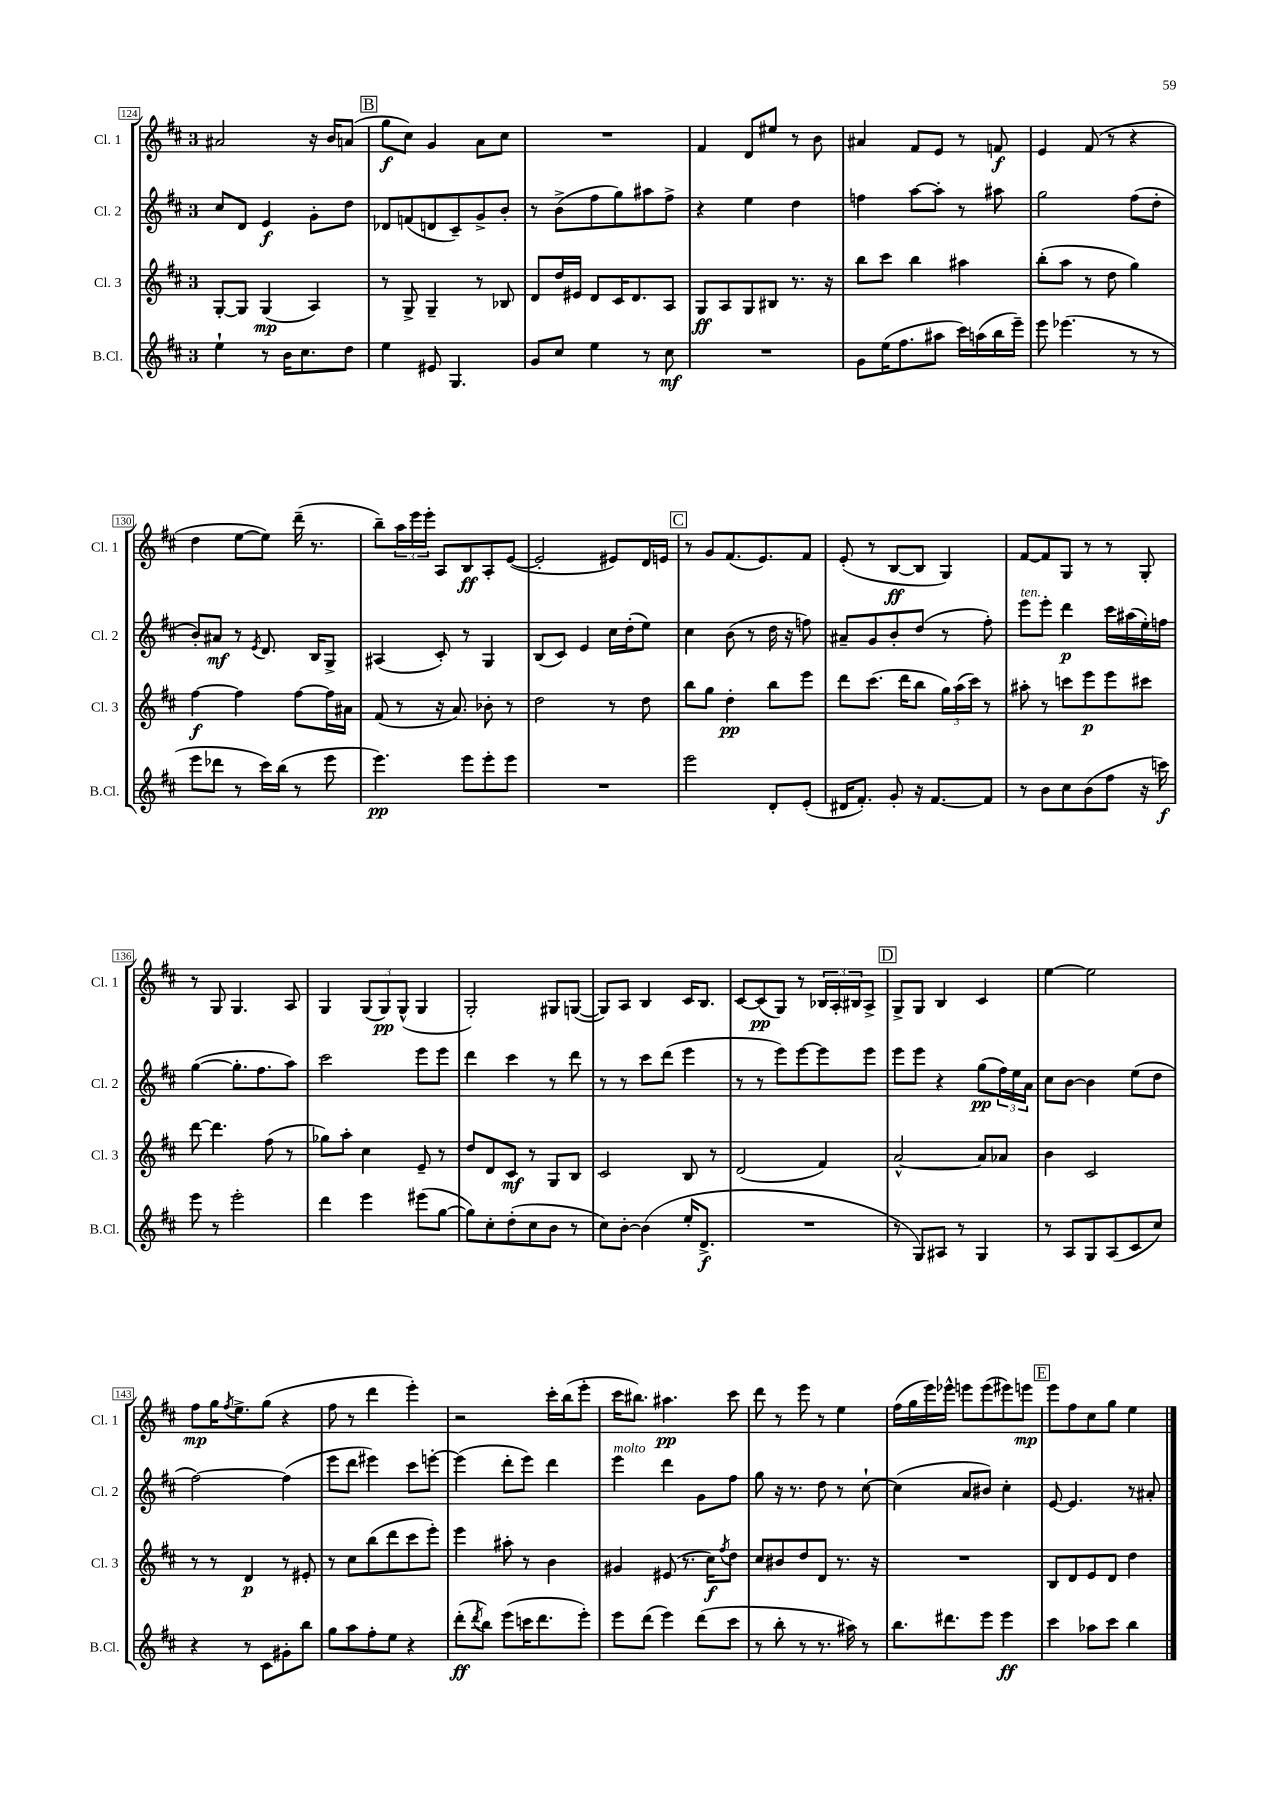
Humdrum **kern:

**kern	**dynam	**kern	**dynam	**kern	**dynam	**kern	**dynam
*part4	*part4	*part3	*part3	*part2	*part2	*part1	*part1
*staff4	*staff4	*staff3	*staff3	*staff2	*staff2	*staff1	*staff1
*I"B.Cl.	*	*I"Cl. 3	*	*I"Cl. 2	*	*I"Cl. 1	*
*I'B.Cl.	*	*I'Cl. 3	*	*I'Cl. 2	*	*I'Cl. 1	*
*clefG2	*	*clefG2	*	*clefG2	*	*clefG2	*
*k[f#c#]	*	*k[f#c#]	*	*k[f#c#]	*	*k[f#c#]	*
*M3/4	*	*M3/4	*	*M3/4	*	*M3/4	*
=124	=124	=124	=124	=124	=124	=124	=124
4ee`\	.	[8G'/L	.	8cc#/L	.	2a#X/	.
.	.	8G/J]	.	8d/J	.	.	.
8r	.	(4G/	mp	4e/	f	.	.
16b\KL	.	.	.	.	.	.	.
8.cc#\	.	.	.	.	.	.	.
.	.	4A/)	.	8g'\L	.	16r	.
.	.	.	.	.	.	16b/KL	.
8dd\J	.	.	.	8dd\J	.	(8an/J	.
!!LO:REH:place=s1:t=B
=125	=125	=125	=125	=125	=125	=125	=125
4ee\	.	8r	.	8d-X/L	.	8gg\L	f
.	.	8G^/	.	(8fn/	.	8cc#\J)	.
8e#X/	.	4G~/	.	8dn/	.	4g/	.
4.G/	.	.	.	8c#~/)	.	.	.
.	.	8r	.	8g^/	.	8a\L	.
.	.	8B-X/	.	8b'/J	.	8cc#\J	.
=126	=126	=126	=126	=126	=126	=126	=126
8g/L	.	8d/L	.	8r	.	2.r	.
8cc#/J	.	16dd/L	.	(8b^\L	.	.	.
.	.	16e#X/JJ	.	.	.	.	.
4ee\	.	8d/L	.	8ff#\	.	.	.
.	.	16c#/K	.	8gg\)	.	.	.
.	.	8.d/	.	.	.	.	.
8r	.	.	.	8aa#X\	.	.	.
8cc#\	mf	8A/J	.	8ff#^\J	.	.	.
=127	=127	=127	=127	=127	=127	=127	=127
2.r	.	8G/L	ff	4r	.	4f#/	.
.	.	8A/	.	.	.	.	.
.	.	8G/	.	4ee\	.	8d/L	.
.	.	8B#X/J	.	.	.	8ee#X/J	.
.	.	8.r	.	4dd\	.	8r	.
.	.	.	.	.	.	8b\	.
.	.	16r	.	.	.	.	.
=128	=128	=128	=128	=128	=128	=128	=128
8g\L	.	8bb\L	.	4ffn\	.	4a#X/	.
(16ee\K	.	8ccc#\J	.	.	.	.	.
8.ff#\	.	.	.	.	.	.	.
.	.	4bb\	.	[8aa\L	.	8f#/L	.
8aa#X\J	.	.	.	8aa'\J]	.	8e/J	.
16ccc#\LL)	.	4aa#X\	.	8r	.	8r	.
(16aan\	.	.	.	.	.	.	.
16bb\	.	.	.	8aa#X\	.	8fn/	f
16eee~\JJ)	.	.	.	.	.	.	.
=129	=129	=129	=129	=129	=129	=129	=129
8eee\	.	(8bb'\L	.	2gg\	.	4e/	.
(4.eee-X\	.	8aa\J	.	.	.	.	.
.	.	8r	.	.	.	(8f#/	.
.	.	8dd\	.	.	.	8r	.
8r	.	4gg\)	.	(8ff#\L	.	4r	.
8r	.	.	.	8dd'\J	.	.	.
!!LO:LB:g=z
=130	=130	=130	=130	=130	=130	=130	=130
8eee\L	.	[4ff#\	f	8b'/L)	.	4dd\	.
8ddd-X\J	.	.	.	8a#X/J	mf	.	.
8r	.	4ff#\]	.	8r	.	[8ee\L	.
.	.	.	.	8qe/	.	.	.
16ccc#\LL)	.	.	.	8.d/	.	8ee\J])	.
(16bb\JJ	.	.	.	.	.	.	.
8r	.	[8ff#\L	.	.	.	(16ddd~\	.
.	.	.	.	16B/KL	.	8.r	.
8eee\	.	16ff#\L]	.	8G^/J	.	.	.
.	.	16a#X\JJ	.	.	.	.	.
=131	=131	=131	=131	=131	=131	=131	=131
4.eee\)	pp	(8f#/	.	(4A#X/	.	8bb~\L)	.
.	.	8r	.	.	.	24aa\L	.
.	.	.	.	.	.	24eee\	.
.	.	.	.	.	.	24eee'\JJ	.
.	.	16r	.	8c#'/)	.	8A/L	.
.	.	8.a/)	.	.	.	.	.
8eee\L	.	.	.	8r	.	8B/	ff
8eee'\	.	8b-X'\	.	4G/	.	8A'/	.
8eee\J	.	8r	.	.	.	([8e/J	.
=132	=132	=132	=132	=132	=132	=132	=132
2.r	.	2dd\	.	(8B/L	.	2e'/]	.
.	.	.	.	8c#/J)	.	.	.
.	.	.	.	4e/	.	.	.
.	.	8r	.	16cc#\LL	.	8e#X/L)	.
.	.	.	.	(16dd'\J	.	.	.
.	.	8dd\	.	8ee\J)	.	16d/L	.
.	.	.	.	.	.	16en/JJ	.
!!LO:REH:place=s1:t=C
=133	=133	=133	=133	=133	=133	=133	=133
2eee\	.	8bb\L	.	4cc#\	.	8r	.
.	.	8gg\J	.	.	.	8g/L	.
.	.	4dd'\	pp	(8b\	.	(8.f#/	.
.	.	.	.	8r	.	.	.
.	.	.	.	.	.	8.e/)	.
8d'/L	.	8bb\L	.	16dd\	.	.	.
.	.	.	.	16r	.	.	.
(8e'/J	.	8eee\J	.	8ffn\)	.	8f#/J	.
=134	=134	=134	=134	=134	=134	=134	=134
16d#X/KL	.	8ddd\L	.	8a#X~/L	.	(8e'/	.
8.f#'/J)	.	.	.	.	.	.	.
.	.	(8.ccc#\J	.	8g/	.	8r	.
8g'/	.	.	.	8b'/	.	[8B/L	ff
.	.	16ddd\KL	.	.	.	.	.
16r	.	8bb\J	.	(8dd/J	.	8B/J]	.
[8.f#/L	.	.	.	.	.	.	.
.	.	24gg\LL)	.	8r	.	4G/)	.
.	.	(24aa\	.	.	.	.	.
.	.	24ccc#\JJ)	.	.	.	.	.
8f#/J]	.	8r	.	8ff#'\)	.	.	.
=135	=135	=135	=135	=135	=135	=135	=135
!	!	!	!	!LO:TX:a:i:t=ten.	!	!	!
8r	.	8aa#X'\	.	8eee\L	.	[8f#/L	.
8b\L	.	8r	.	8eee'\J	.	8f#/]	.
8cc#\	.	8cccn\L	.	4ddd\	p	8G/J	.
(8b\	.	8eee\	p	.	.	8r	.
8ff#\J	.	8eee\	.	16ccc#\LL	.	8r	.
.	.	.	.	(16aa#X\	.	.	.
16r	.	8ccc#X\J	.	16ee'\)	.	8G'/	.
16cccn\)	f	.	.	16ffn\JJ	.	.	.
!!LO:LB:g=z
=136	=136	=136	=136	=136	=136	=136	=136
8eee\	.	[8ddd\	.	([4gg\	.	8r	.
8r	.	4.ddd\]	.	.	.	8G/	.
2eee'\	.	.	.	8.gg'\L]	.	4.G/	.
.	.	.	.	8.ff#\	.	.	.
.	.	(8ff#\	.	.	.	.	.
.	.	8r	.	8aa\J)	.	8A/	.
=137	=137	=137	=137	=137	=137	=137	=137
4ddd\	.	8gg-X\L)	.	2ccc#\	.	4G/	.
.	.	8aa'\J	.	.	.	.	.
4eee\	.	4cc#\	.	.	.	(12G/L	.
.	.	.	.	.	.	12G/)	pp
.	.	.	.	.	.	(12G^^/J	.
(8eee#X\L	.	8e~/	.	8eee\L	.	4G/	.
[8gg\J	.	8r	.	8eee\J	.	.	.
=138	=138	=138	=138	=138	=138	=138	=138
8gg\L])	.	8dd/L	.	4ddd\	.	2G'/)	.
8cc#'\	.	8d/	.	.	.	.	.
(8dd'\	.	8c#/J	mf	4ccc#\	.	.	.
8cc#\	.	8r	.	.	.	.	.
8b\J	.	8G/L	.	8r	.	8G#X/L	.
8r	.	8B/J	.	8ddd\	.	([8Gn/J	.
=139	=139	=139	=139	=139	=139	=139	=139
8cc#\L)	.	2c#/	.	8r	.	8G/L])	.
[8b'\J	.	.	.	8r	.	8A/J	.
(4b\]	.	.	.	8ccc#\L	.	4B/	.
.	.	.	.	(8ddd\J	.	.	.
16ee'/KL	.	8B/	.	4eee\	.	16c#/KL	.
8.d^/J	f	.	.	.	.	8.B/J	.
.	.	8r	.	.	.	.	.
=140	=140	=140	=140	=140	=140	=140	=140
2.r	.	(2d/	.	8r	.	[8c#/L	.
.	.	.	.	8r	.	(8c#/]	pp
.	.	.	.	8eee\L)	.	8G/J)	.
.	.	.	.	[8eee\	.	8r	.
.	.	4f#/)	.	8eee\]	.	24B-X/LL	.
.	.	.	.	.	.	24A'/	.
.	.	.	.	.	.	24B#X/J	.
.	.	.	.	8eee\J	.	8A^/J	.
!!LO:REH:place=s1:t=D
=141	=141	=141	=141	=141	=141	=141	=141
8r	.	[2a^^/	.	8eee\L	.	8G^/L	.
8G/L)	.	.	.	8eee\J	.	8G/J	.
8A#X/J	.	.	.	4r	.	4B/	.
8r	.	.	.	.	.	.	.
4G/	.	8a/L]	.	(8gg\L	pp	4c#/	.
.	.	8a-X/J	.	24ff#\L)	.	.	.
.	.	.	.	24ee\	.	.	.
.	.	.	.	24a\JJ	.	.	.
=142	=142	=142	=142	=142	=142	=142	=142
8r	.	4b\	.	8cc#\L	.	[4ee\	.
8A/L	.	.	.	[8b\J	.	.	.
8G/	.	2c#/	.	4b\]	.	2ee\]	.
(8A/	.	.	.	.	.	.	.
8c#/	.	.	.	(8ee\L	.	.	.
8cc#/J)	.	.	.	8dd\J	.	.	.
!!LO:LB:g=z
=143	=143	=143	=143	=143	=143	=143	=143
4r	.	8r	.	[2ff#\)	.	8ff#\L	mp
.	.	8r	.	.	.	16gg\K	.
.	.	.	.	.	.	8qff#/	.
.	.	.	.	.	.	8.ee^\	.
8r	.	4d/	p	.	.	.	.
8c#\L	.	.	.	.	.	(8gg\J	.
8g#X'\	.	8r	.	(4ff#\]	.	4r	.
8bb\J	.	8e#X'/	.	.	.	.	.
=144	=144	=144	=144	=144	=144	=144	=144
8gg\L	.	8r	.	8eee\L	.	8ff#\	.
8aa\	.	8cc#\L	.	8ddd\J	.	8r	.
8ff#'\	.	(8bb\	.	4eee#X\)	.	4ddd\	.
8ee\J	.	8ddd\	.	.	.	.	.
4r	.	8ccc#\	.	8ccc#\L	.	4eee'\)	.
.	.	8eee'\J)	.	[8eeen'\J	.	.	.
=145	=145	=145	=145	=145	=145	=145	=145
(8ddd'\L	ff	4eee\	.	(4eee\]	.	2r	.
8qddd/	.	.	.	.	.	.	.
8bb\J)	.	.	.	.	.	.	.
(8eee\L	.	8aa#X'\	.	8ddd'\L	.	.	.
16cccn\K	.	8r	.	8eee\J)	.	.	.
8.ddd\	.	.	.	.	.	.	.
.	.	4b\	.	4ddd\	.	16ccc#'\LL	.
.	.	.	.	.	.	(16bb\J	.
8eee'\J)	.	.	.	.	.	8eee'\J	.
=146	=146	=146	=146	=146	=146	=146	=146
!	!	!	!	!LO:TX:a:i:t=molto	!	!	!
8eee\L	.	4g#X/	.	4eee\	.	16ccc#\KL	.
.	.	.	.	.	.	8.bb#X\J)	.
(8ddd\J	.	.	.	.	.	.	.
4eee\)	.	(8e#X/	.	4ddd\	.	4.aa#X\	pp
.	.	8.r	.	.	.	.	.
(8ddd\L	.	.	.	8g\L	.	.	.
.	.	16cc#\KL)	f	.	.	.	.
.	.	8qff#/	.	.	.	.	.
8ccc#\J	.	8dd\J	.	8ff#\J	.	8ccc#\	.
=147	=147	=147	=147	=147	=147	=147	=147
8r	.	8cc#/L	.	8gg\	.	8ddd\	.
8bb'\	.	8b#X/	.	16r	.	8r	.
.	.	.	.	8.r	.	.	.
8r	.	8dd/	.	.	.	8eee\	.
8.r	.	8d/J	.	8dd\	.	8r	.
.	.	8.r	.	8r	.	4ee\	.
16aa#X\)	.	.	.	.	.	.	.
8r	.	.	.	[8cc#`\	.	.	.
.	.	16r	.	.	.	.	.
=148	=148	=148	=148	=148	=148	=148	=148
8.bb\L	.	2.r	.	(4cc#\]	.	(16ff#\LL	.
.	.	.	.	.	.	16gg\	.
.	.	.	.	.	.	16eee\)	.
8.ddd#X\	.	.	.	.	.	16eee-X^^\JJ	.
.	.	.	.	8a/L	.	8eeen\L	.
8eee\J	.	.	.	8b#X/J)	.	(8eee\	.
4eee\	ff	.	.	4cc#'\	.	8eee#X\)	.
.	.	.	.	.	.	8eeen\J	mp
!!LO:REH:place=s1:t=E
=149	=149	=149	=149	=149	=149	=149	=149
4ccc#\	.	8B/L	.	[8e/	.	8eee\L	.
.	.	8d/	.	4.e/]	.	8ff#\	.
8aa-X\L	.	8e/	.	.	.	8cc#\	.
8ccc#\J	.	8d/J	.	.	.	8gg\J	.
4bb\	.	4dd\	.	8r	.	4ee\	.
.	.	.	.	8a#X'/	.	.	.
==	==	==	==	==	==	==	==
*-	*-	*-	*-	*-	*-	*-	*-
